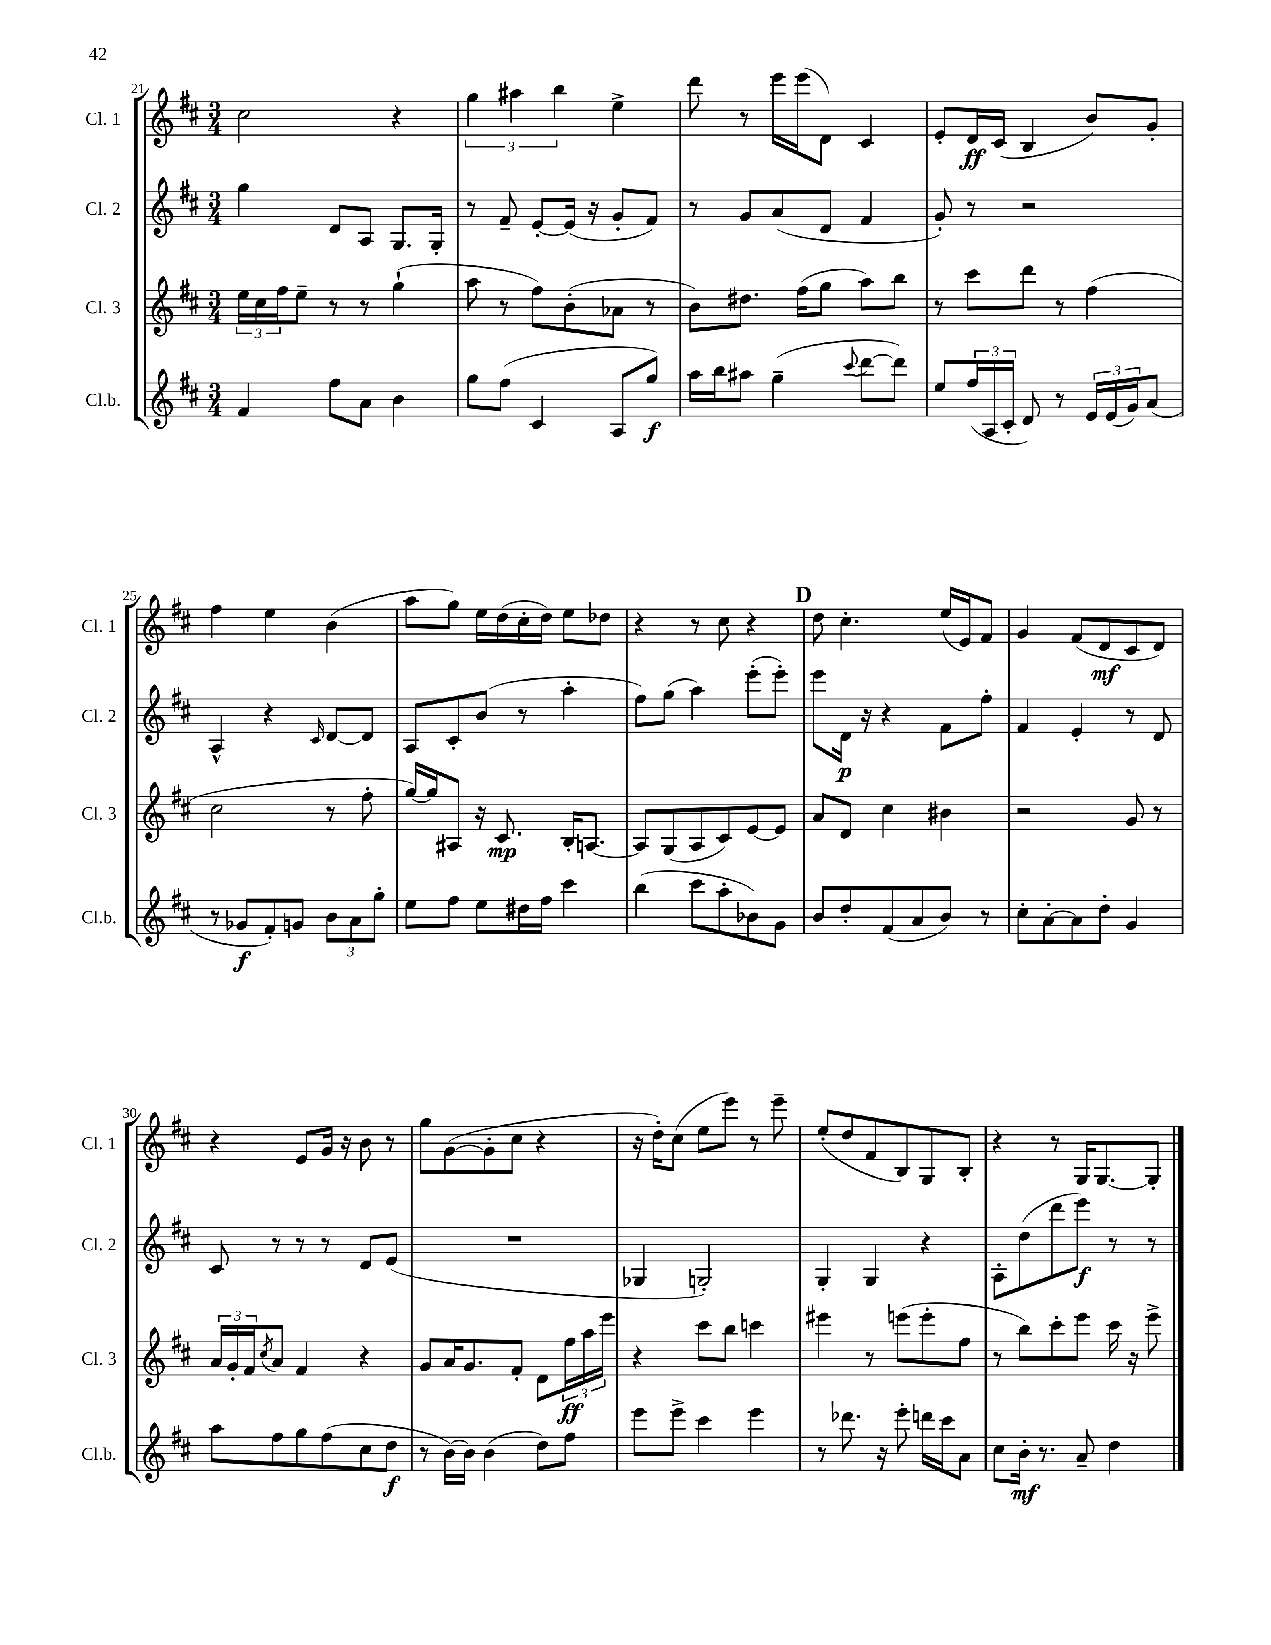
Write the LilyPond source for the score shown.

<<
\new StaffGroup <<
\new Staff = "s0" \with { instrumentName = "Cl. 1" shortInstrumentName = "Cl. 1" } {
    \clef treble \key d \major \numericTimeSignature \time 3/4
    cis''2 r4 |
    \tuplet 3/2 { g''4 ais''4 b''4 } e''4-> |
    d'''8 r8 e'''16 e'''16( d'8) cis'4 |
    e'8-. d'16\ff cis'16( b4 b'8) g'8-. |
    fis''4 e''4 b'4( |
    a''8 g''8) e''16 d''16( cis''16-. d''16) e''8 des''8 |
    r4 r8 cis''8 r4 |
    \mark \markup { \bold "D" } d''8 cis''4.-. e''16( e'16) fis'8 |
    g'4 fis'8( d'8\mf cis'8 d'8) |
    r4 e'8 g'16 r16 b'8 r8 |
    g''8 g'8~( g'8-. cis''8 r4 |
    r16 d''16-.) cis''8( e''8 e'''8) r8 e'''8-- |
    e''8-.( d''8 fis'8 b8) g8 b8-. |
    r4 r8 g16 g8.~ g8-. \bar "|." |
}
\new Staff = "s1" \with { instrumentName = "Cl. 2" shortInstrumentName = "Cl. 2" } {
    \clef treble \key d \major \numericTimeSignature \time 3/4
    g''4 d'8 a8 g8. g16-. |
    r8 fis'8-- e'8~-. e'16( r16 g'8-. fis'8) |
    r8 g'8 a'8( d'8 fis'4 |
    g'8-.) r8 r2 |
    a4-^ r4 \grace { cis'16 } d'8~ d'8 |
    a8 cis'8-. b'8( r8 a''4-. |
    fis''8) g''8( a''4) e'''8-.( e'''8-.) |
    \mark \markup { \bold "D" } e'''8 d'16\p r16 r4 fis'8 fis''8-. |
    fis'4 e'4-. r8 d'8 |
    cis'8 r8 r8 r8 d'8 e'8( |
    R2. |
    ges4 g2-.) |
    g4-. g4 r4 |
    a8-. d''8( d'''8 e'''8\f) r8 r8 \bar "|." |
}
\new Staff = "s2" \with { instrumentName = "Cl. 3" shortInstrumentName = "Cl. 3" } {
    \clef treble \key d \major \numericTimeSignature \time 3/4
    \tuplet 3/2 { e''16 cis''16 fis''16 } e''8-- r8 r8 g''4-!( |
    a''8 r8 fis''8) b'8-.( aes'8 r8 |
    b'8) dis''8. fis''16( g''8 a''8) b''8 |
    r8 cis'''8 d'''8 r8 fis''4( |
    cis''2 r8 fis''8-. |
    g''16~) g''16 ais8 r16 cis'8.\mp b16-. a8.~ |
    a8 g8( a8 cis'8) e'8~ e'8 |
    \mark \markup { \bold "D" } a'8 d'8 cis''4 bis'4 |
    r2 g'8 r8 |
    \tuplet 3/2 { a'16 g'16-. fis'16 } \acciaccatura { cis''8 } a'8 fis'4 r4 |
    g'8 a'16 g'8. fis'8-. d'8 \tuplet 3/2 { fis''16\ff a''16 e'''16 } |
    r4 cis'''8 b''8 c'''4 |
    eis'''4 r8 e'''8( e'''8-. fis''8 |
    r8 b''8) cis'''8-. e'''8 cis'''16 r16 e'''8-> \bar "|." |
}
\new Staff = "s3" \with { instrumentName = "Cl.b." shortInstrumentName = "Cl.b." } {
    \clef treble \key d \major \numericTimeSignature \time 3/4
    fis'4 fis''8 a'8 b'4 |
    g''8 fis''8( cis'4 a8 g''8\f) |
    a''16 b''16 ais''8 g''4--( \appoggiatura { cis'''8 } d'''8~ d'''8) |
    e''8 \tuplet 3/2 { fis''16( a16 cis'16-. } d'8) r8 \tuplet 3/2 { e'16 e'16( g'16) } a'8( |
    r8 ges'8\f fis'8-.) g'8 \tuplet 3/2 { b'8 a'8 g''8-. } |
    e''8 fis''8 e''8 dis''16 fis''16 cis'''4 |
    b''4( cis'''8 a''8-. bes'8) g'8 |
    \mark \markup { \bold "D" } b'8 d''8-. fis'8( a'8 b'8) r8 |
    cis''8-. a'8~-. a'8 d''8-. g'4 |
    a''8 fis''8 g''8 fis''8( cis''8 d''8\f |
    r8 b'16~) b'16 b'4( d''8) fis''8 |
    e'''8 e'''8-> cis'''4 e'''4 |
    r8 des'''8. r16 e'''8-. d'''16 cis'''16 a'8 |
    cis''8 b'16-.\mf r8. a'8-- d''4 \bar "|." |
}
>>
>>
\layout { \context { \Score currentBarNumber = #21 } }
